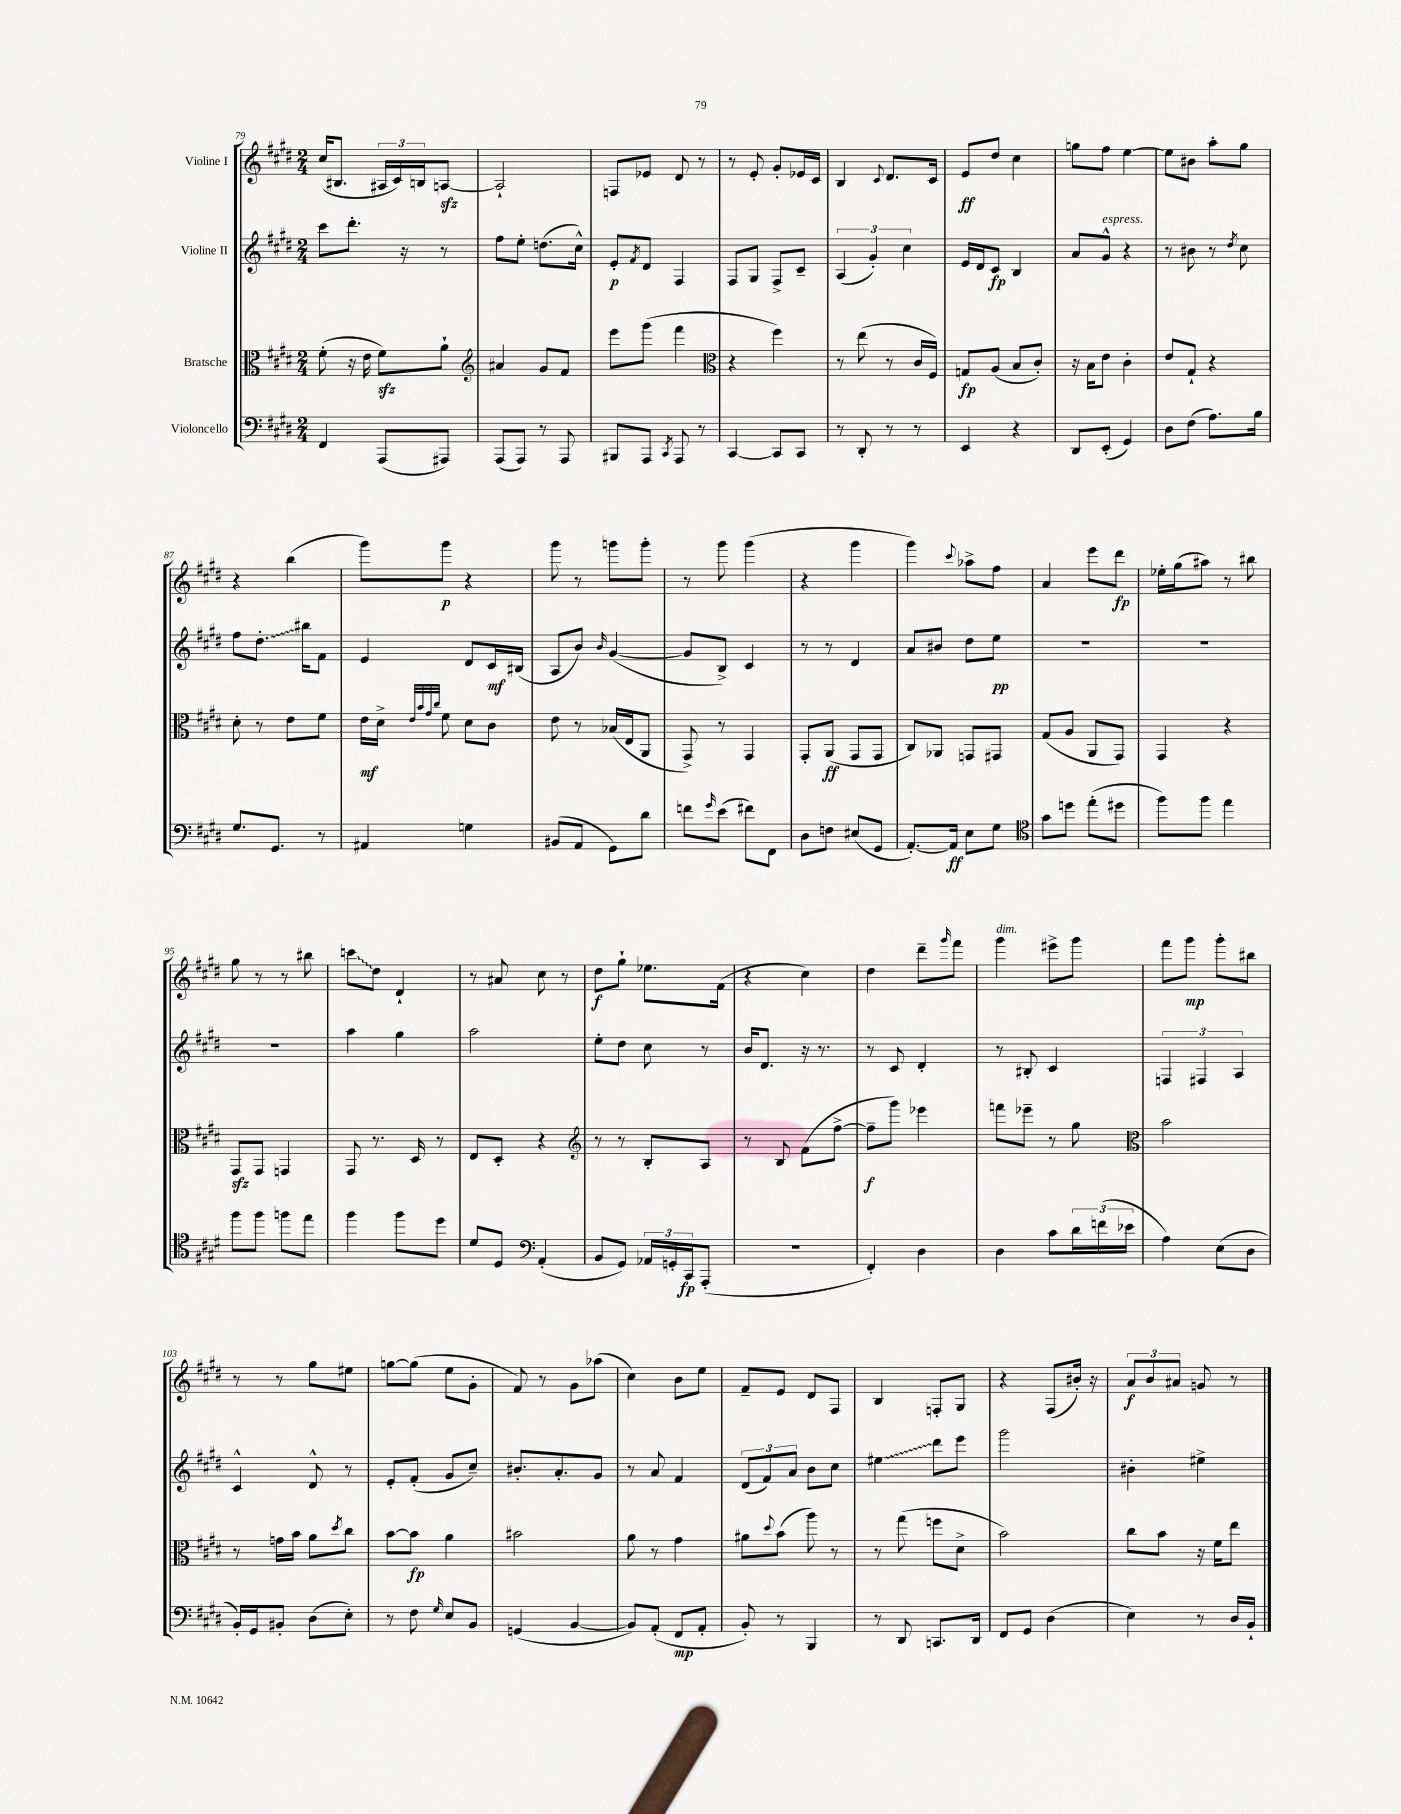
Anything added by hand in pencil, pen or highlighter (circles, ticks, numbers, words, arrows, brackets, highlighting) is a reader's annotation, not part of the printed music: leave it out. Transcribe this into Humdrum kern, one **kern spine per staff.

**kern	**kern	**kern	**kern
*staff4	*staff3	*staff2	*staff1
*clefF4	*clefC3	*clefG2	*clefG2
*k[f#c#g#d#]	*k[f#c#g#d#]	*k[f#c#g#d#]	*k[f#c#g#d#]
*M2/4	*M2/4	*M2/4	*M2/4
4FF#/	(8f#'\	8ccc#\L	(16cc#/LK
.	.	.	8.B#/J
.	16r	8.ddd#'\J	.
.	16e\	.	.
(8AAA/L	8f#\L)	.	24A#/LL
.	.	.	24c#/)
.	.	16r	.
.	.	.	24B/J
8AAA#/J)	8a`\J	8r	[8A/J
=	=	=	=
*	*clefG2	*	*
(8AAA/L	4a#/	8ff#\L	2A`/]
8AAA/J)	.	8ee'\J	.
8r	8g#/L	(8.dd\L	.
8AAA/	8f#/J	.	.
.	.	16cc#^^\Jk)	.
=	=	=	=
8BBB#/L	8eee\L	8e'/L	8F/L
.	.	8qf#/	.
8AAA/J	(8ggg#\J	8d#/J	8e-/J
8qCC#/	.	.	.
8AAA/	4fff#\	4F#/	8d#/
8r	.	.	8r
=	=	=	=
*	*clefC3	*	*
[4CC#/	4r	8F#/L	8r
.	.	8G#/J	8e'/
8CC#/]L	4ff#\)	8F#^/L	8g#'/L
8CC#/J	.	8c#~/J	16e-/L
.	.	.	16c#/JJ
=	=	=	=
8r	8r	(6A/	4B/
8DD#'/	(8ee\	.	.
.	.	6g#'/)	.
.	.	.	8qqc#/
8r	8r	.	8.d#/L
.	.	6cc#\	.
8r	16c#/LL	.	.
.	16F#/JJ)	.	16c#/Jk
=	=	=	=
4EE/	8G/L	16e/LL	8e/L
.	.	16d#/J	.
.	(8A/J	8c#/J	8dd#/J
4r	8B/L	4B/	4cc#\
.	8c#'/J)	.	.
=	=	=	=
8DD#/L	16r	8a/L	8gg\L
.	16B\LK	.	.
(8EE'/J	8e\J	8g#^^/J	8ff#\J
4GG#/)	4c#'\	4r	[4ee\
=	=	=	=
8D#\L	8e/L	8r	8ee\]L
(8F#\J	8G#`/J	8b#\	8b#\J
8.A\L)	4r	8r	8aa'\L
.	.	8qdd#/	.
.	.	8cc#\	8gg#\J
16B\Jk	.	.	.
=	=	=	=
8.G#/L	8d#'\	8ff#\L	4r
.	8r	8.dd#'\J	.
8.GG#/J	.	.	.
.	8e\L	.	(4bb\
.	.	16bb#\LK	.
8r	8f#\J	8f#\J	.
=	=	=	=
4AA#/	16e\LL	4e/	8ggg#\L)
.	16d#^\JJ	.	.
.	32qqe/LLL	.	.
.	32qqb/	.	.
.	32qqg#/	.	.
.	32qqcc#/JJJ	.	.
.	8f#\	.	8ggg#\J
4G\	8d#\L	8d#/L	4r
.	8c#\J	16c#/L	.
.	.	(16B#/JJ	.
=	=	=	=
(8BB#/L	8e\	8A/L	8ggg#\
8AA/J	8r	8b/J)	8r
.	.	16qqb/	.
8GG#\L)	(16B-/LL	([4g#/	8ggg\L
.	16E/J	.	.
8d#\J	8AA/J	.	8ggg'\J
=	=	=	=
8f\L	8GG#^/)	8g#/]L	8r
16qqg#/	.	.	.
(8e\J	8r	8B^/J)	8ggg#\
8f#\L)	4GG#/	4c#/	(4ggg#\
8FF#\J	.	.	.
=	=	=	=
8D#\L	8GG#'/L	8r	4r
8F\J	(8AA/J	8r	.
(8E#/L	8GG#/L	4d#/	4ggg#\
8GG#/J	8GG#/J	.	.
=	=	=	=
[8.AA'/L)	8C#/L)	8a/L	4ggg#\)
.	8AA-/J	8b#/J	.
16AA/]Jk	.	.	.
.	.	.	8qqccc#/
8E\L	8GG/L	8dd#\L	8aa-^\L
8G#\J	8GG#/J	8ee\J	8ff#\J
=	=	=	=
*clefC4	*	*	*
8g#\L	(8G#/L	2r	4a/
8dd\J	8A/J	.	.
(8ee'\L	8AA/L	.	8eee\L
8dd#\J	8GG#/J)	.	8ddd#\J
=	=	=	=
8ff#\L)	4GG#/	2r	16ee-'\LL
.	.	.	(16gg#\J
8ff#\J	.	.	8aa#\J)
4ee\	4r	.	8r
.	.	.	8bb#\
=	=	=	=
8ff#\L	8GG#/L	2r	8gg#\
8ff#\J	8GG#/J	.	8r
8ff\L	4GG/	.	8r
8ee\J	.	.	8bb#\
=	=	=	=
4ff#\	8GG#/	4aa\	8ccc\L
.	8.r	.	8dd#\J
8ff#\L	.	4gg#\	4d#`/
.	16D#/	.	.
8dd#\J	8r	.	.
=	=	=	=
8d#/L	8E/L	2aa\	8r
8D#/J	8D#'/J	.	8a#/
*clefF4	*	*	*
(4AA'/	4r	.	8cc#\
.	.	.	8r
=	=	=	=
*	*clefG2	*	*
8BB/L	8r	8ee'\L	8dd#\L
8GG#/J)	8r	8dd#\J	8gg#`\J
24AA-/LL	8B'/L	8cc#\	8.ee-\L
24GG'/	.	.	.
24CC#/J	.	.	.
(8AAA'/J	8A/J	8r	.
.	.	.	(16f#\Jk
=	=	=	=
2r	8r	16b/LK	4r
.	.	8.d#/J	.
.	8B/	.	.
.	(8f#\L	16r	4cc#\)
.	.	8.r	.
.	[8ff#^\J	.	.
=	=	=	=
4FF#'/)	8ff#~\]L	8r	4dd#\
.	8ggg#\J)	8c#/	.
4D#\	4eee-\	4d#'/	8ddd#~\L
.	.	.	16qqggg#/
.	.	.	8fff#\J
=	=	=	=
4D#\	8fff\L	8r	4ggg#\
.	8eee-~\J	8B#'/	.
8c#\L	8r	4c#/	8eee#^\L
24d#\L	8gg#\	.	8ggg#\J
(24f\	.	.	.
24e-\JJ	.	.	.
=	=	=	=
*	*clefC3	*	*
4A\)	2b\	6F/	8fff#\L
.	.	.	8ggg#\J
.	.	6F#/	.
(8E\L	.	.	8ggg#'\L
.	.	6A/	.
8D#\J	.	.	8bb#\J
=	=	=	=
16BB'/LL)	8r	4c#^^/	8r
16GG#/J	.	.	.
8BB#'/J	16g\LL	.	8r
.	16b\JJ	.	.
(8D#\L	8a\L	8d#^^/	8gg#\L
.	8qdd#/	.	.
8E'\J)	8cc#\J	8r	8ee#\J
=	=	=	=
8r	[8b\L	8e'/L	[8gg\L
8F#\	8b\]J	(8f#'/J	(8gg\]J
16qqG#/	.	.	.
8E/L	4a\	8g#/L	8ee\L
8BB/J	.	8cc#~/J)	8g#'\J
=	=	=	=
(4GG/	2b#\	8.b#'/L	8f#/)
.	.	.	8r
.	.	8.a'/	.
[4BB/	.	.	8g#\L
.	.	8g#/J	(8aa-\J
=	=	=	=
8BB/]L)	8a\	8r	4cc#\)
(8AA'/J	8r	8a/	.
8FF#/L	4g#\	4f#/	8b\L
8AA'/J	.	.	8ee\J
=	=	=	=
8BB'/)	8a#\L	(12d#/L	8f#~/L
.	.	12f#/)	.
.	8qqdd#/	.	.
8r	(8b\J	.	8e/J
.	.	12a/J	.
4BBB/	8aa\)	8b\L	8d#/L
.	8r	8cc#\J	8F#/J
=	=	=	=
8r	8r	4ee#\	4B/
8DD#/	(8gg#\	.	.
8.CC/L	8ff\L	8ddd#\L	8F'/L
.	8d#^\J	8eee\J	8G#/J
16DD#/Jk	.	.	.
=	=	=	=
8FF#/L	2b\)	2ggg#\	4r
8GG#/J	.	.	.
(4D#\	.	.	(8F#/L
.	.	.	16b#'/Jk)
.	.	.	16r
=	=	=	=
4E\)	8cc#\L	4b#'\	12a/L
.	.	.	12b/
.	8b\J	.	.
.	.	.	12a#/J
8r	16r	4ee#^\	8g/
.	16f#\LK	.	.
16D#/LL	8ee\J	.	8r
16BB`/JJ	.	.	.
==	==	==	==
*-	*-	*-	*-
